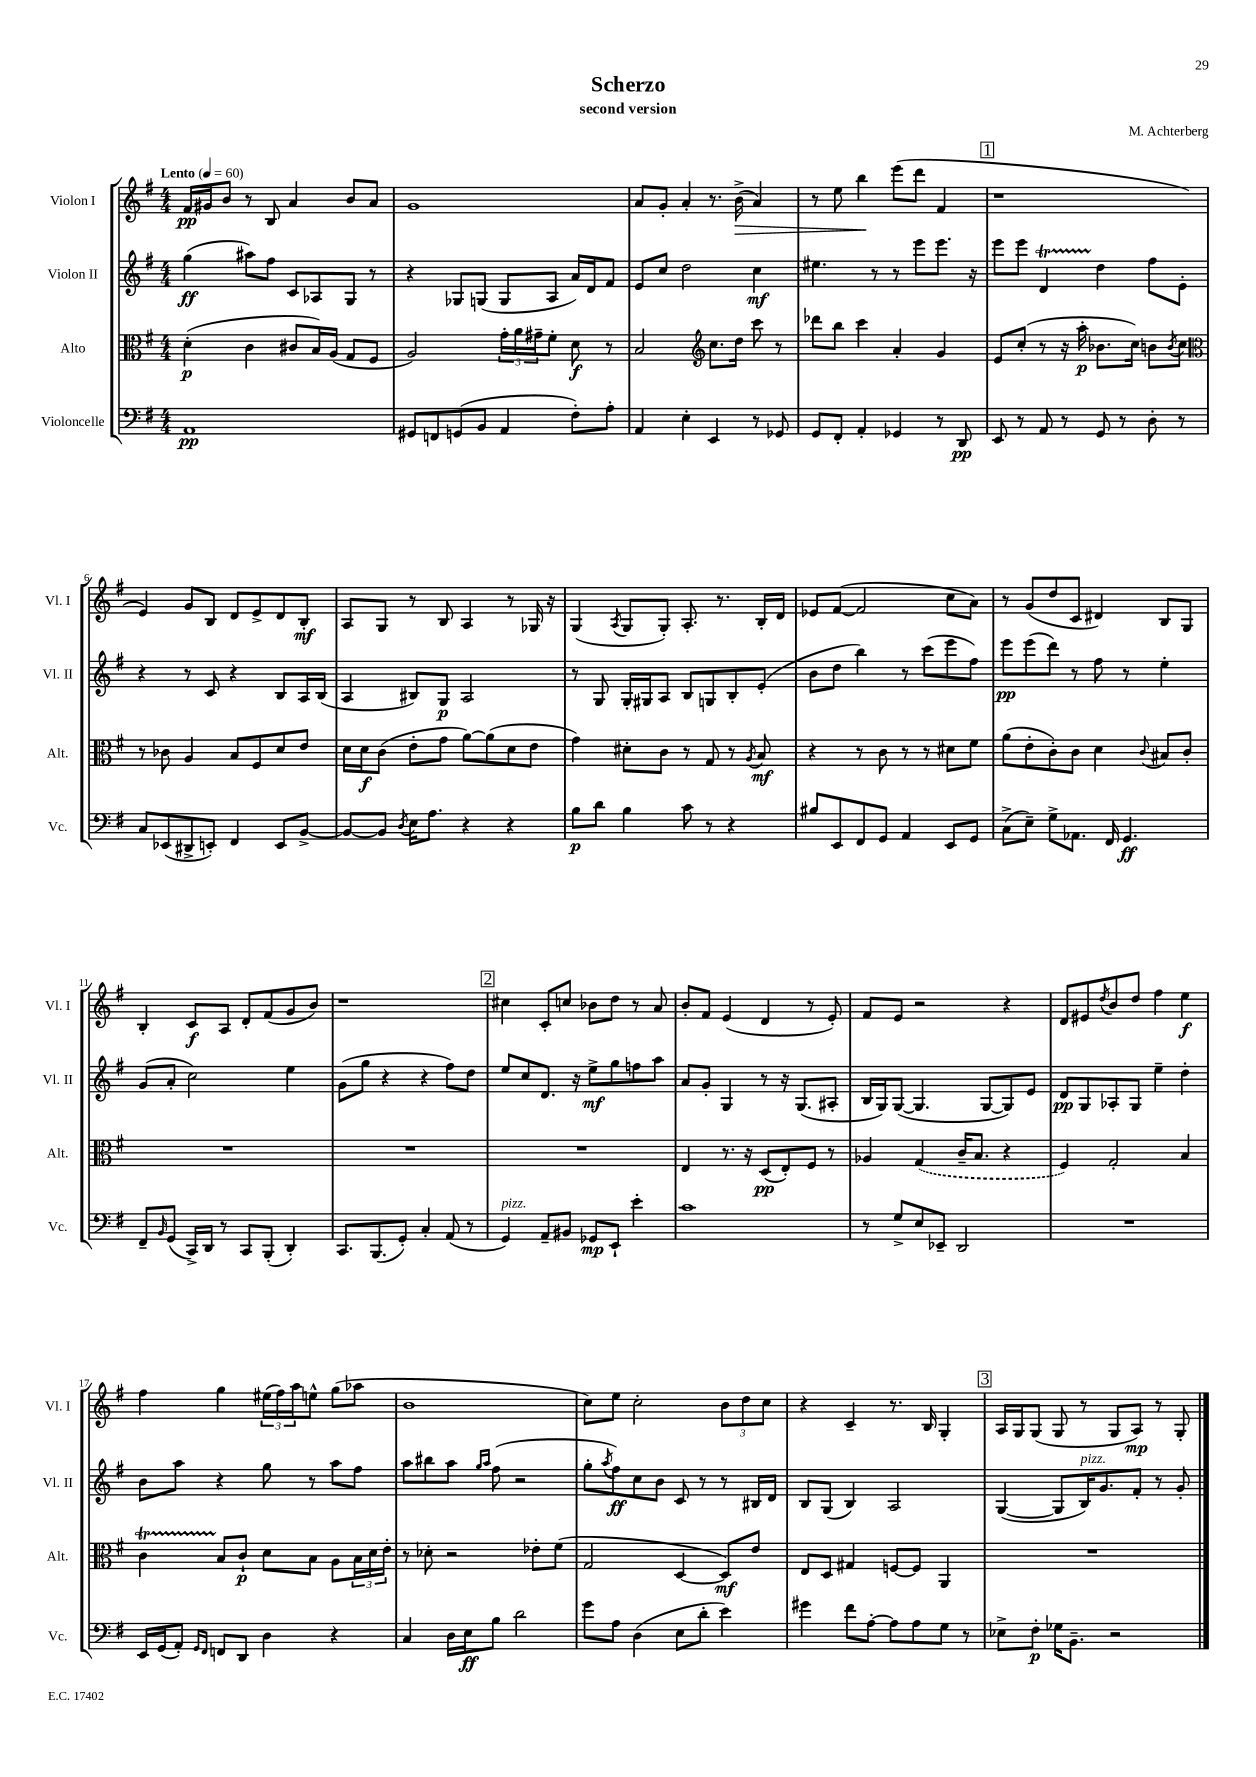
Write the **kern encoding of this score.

**kern	**kern	**kern	**kern
*staff4	*staff3	*staff2	*staff1
*clefF4	*clefC3	*clefG2	*clefG2
*k[f#]	*k[f#]	*k[f#]	*k[f#]
*M4/4	*M4/4	*M4/4	*M4/4
*MM60	*MM60	*MM60	*MM60
1AA	(4d'	(4gg	16f#
.	.	.	16g#
.	.	.	8b
.	4c	8aa#)	8r
.	.	8ff#	8B
.	8c#	8c	4a
.	16B)	8A-	.
.	(16A	.	.
.	8G	8G	8b
.	8F#	8r	8a
=	=	=	=
8GG#	2A)	4r	1g
8FF	.	.	.
(8GG	.	8G-	.
8BB	.	(8G	.
4AA	24g'	8G	.
.	24a	.	.
.	24g#~	.	.
.	8f#'	8A	.
8F#')	8d	16a)	.
.	.	16d	.
8A'	8r	8f#	.
=	=	=	=
4AA	2B	8e	8a
.	.	8cc	8g'
4E'	.	2dd	4a'
*	*clefG2	*	*
4EE	8.cc	.	8.r
.	16dd	.	(16b^
8r	8ccc	4cc	4a)
8GG-	8r	.	.
=	=	=	=
8GG	8ddd-	4.ee#	8r
8FF#'	8bb	.	8ee
4AA'	4ccc	.	4bb
.	.	8r	.
4GG-	4a'	8r	(8eee
.	.	8eee	8ddd
8r	4g	8.eee	4f#
8DD	.	.	.
.	.	16r	.
=	=	=	=
8EE	8e	8eee	1r
8r	(8cc'	8eee	.
8AA	8r	4d	.
8r	16r	.	.
.	16aa'	.	.
8GG	8.b-	4dd	.
8r	.	.	.
.	16cc)	.	.
8D'	8b	8ff#	.
.	8qb	.	.
8r	8cc	8e'	.
=	=	=	=
*	*clefC3	*	*
8C	8r	4r	4e)
(8EE-	8c-	.	.
8DD#^	4A	8r	8g
8EE')	.	8c	8B
4FF#	8B	4r	8d
.	8F#	.	8e^
8EE	8d	8B	8d
[8BB^	8e	16A	8B'
.	.	(16B	.
=	=	=	=
8BB_	16d	4A	8A
.	16d	.	.
8BB]	(8c	.	8G
8qD	.	.	.
16E	8e'	8B#)	8r
8.A	.	.	.
.	8g	8G	8B
4r	[8a)	2A	4A
.	(8a]	.	.
4r	8d	.	8r
.	8e	.	16G-
.	.	.	16r
=	=	=	=
8B	4g)	8r	(4G
8d	.	8G	.
.	.	.	8qA
4B	8d#'	16G'	8G
.	.	16G#	.
.	8c	8A	8G')
8c	8r	8B	8.A'
8r	8G	8G	.
.	.	.	8.r
4r	8r	8B'	.
.	8qA	.	.
.	8B	(8e'	16B'
.	.	.	16d
=	=	=	=
8B#	4r	8b	8e-
8EE	.	8dd	([8f#
8FF#	8r	4bb)	2f#]
8GG	8c	.	.
4AA	8r	8r	.
.	8r	(8ccc	.
8EE	8d#	8eee	8cc
8GG	8f#	8ff#)	8a)
=	=	=	=
(8C^	(8a	8eee	8r
8E~)	8e'	(8eee	(8g
8G^	8c')	8ddd)	8dd
8.AA-	8c	8r	8c
.	4d	8ff#	4d#)
16FF#	.	.	.
4.GG	.	8r	.
.	8qqc	.	.
.	8B#	4ee'	8B
.	8c'	.	8G
=	=	=	=
8FF#~	1r	(8g	4B'
16qqBB	.	.	.
(8GG	.	8a'	.
16CC^)	.	2cc)	8c
16DD	.	.	.
8r	.	.	8A
8CC	.	.	8d'
(8BBB'	.	.	(8f#
4DD')	.	4ee	8g
.	.	.	8b)
=	=	=	=
8.CC	1r	(8g	1r
.	.	8gg	.
(8.BBB	.	.	.
.	.	4r	.
8GG')	.	.	.
4C'	.	4r	.
(8AA	.	8ff#)	.
8r	.	8dd	.
=	=	=	=
4GG)	1r	8ee	4cc#
.	.	8cc	.
8AA~	.	8.d	8c'
8BB#	.	.	8cc
.	.	16r	.
8GG-	.	8ee^	8b-
8EE`	.	8gg	8dd
4e'	.	8ff	8r
.	.	8aa	8a
=	=	=	=
1c	4E	8a	8b'
.	.	8g'	8f#
.	8.r	4G	(4e
.	16r	.	.
.	(8D	8r	4d
.	8E')	16r	.
.	.	(8.G	.
.	8F#	.	8r
.	8r	8A#'	8e')
=	=	=	=
8r	4A-	16B	8f#
.	.	16G)	.
8G^	.	([8G	8e
8E	(4G	4.G]	2r
8EE-~	.	.	.
2DD	16c~	.	.
.	8.B	.	.
.	.	[8G	.
.	4r	8G])	4r
.	.	8e	.
=	=	=	=
1r	4F#)	8d	8d
.	.	8G	8e#
.	.	.	8qdd
.	2G'	8A-'	8b
.	.	8G	8dd
.	.	4ee~	4ff#
.	4B	4dd'	4ee
=	=	=	=
16EE	4c	8b	4ff#
(16GG	.	.	.
8AA')	.	8aa	.
16qqGG	.	.	.
16qqFF#	.	.	.
8FF	8B	4r	4gg
8DD	8c`	.	.
4D	8d	8gg	(24ee#
.	.	.	24ff#)
.	.	.	24aa
.	8B	8r	8ee^^
4r	8A	8aa	(8gg
.	24B	8ff#	8aa-
.	24d	.	.
.	24e'	.	.
=	=	=	=
4C	8r	8aa	1b
.	8d-'	8bb#	.
16D	2r	8aa	.
16E	.	.	.
.	.	16qqgg	.
.	.	16qqaa	.
8B	.	(8ff#	.
2d	.	2r	.
.	8e-'	.	.
.	(8f#	.	.
=	=	=	=
8g	2G	8gg'	8cc)
.	.	8qaa	.
8A	.	8ff#)	8ee
(4D	.	8cc	2cc'
.	.	8b	.
8E	[4D	8c	.
8d'	.	8r	.
4e)	8D])	8r	12b
.	.	.	12dd
.	8e	16B#	.
.	.	.	12cc
.	.	16d	.
=	=	=	=
4g#	8E	8B	4r
.	8D	(8G	.
8f#	4G#	4B)	4c~
[8A'	.	.	.
8A]	[8F	2A	8.r
8A	8F]	.	.
.	.	.	16B
8G	4AA	.	4G'
8r	.	.	.
=	=	=	=
8E-^	1r	([4G	16A
.	.	.	16G
8F#'	.	.	(8G
16G-	.	8G]	8G
8.BB~	.	.	.
.	.	16B)	8r
.	.	8.g	.
2r	.	.	8G
.	.	8f#'	8A)
.	.	8r	8r
.	.	8g'	8G'
==	==	==	==
*-	*-	*-	*-
